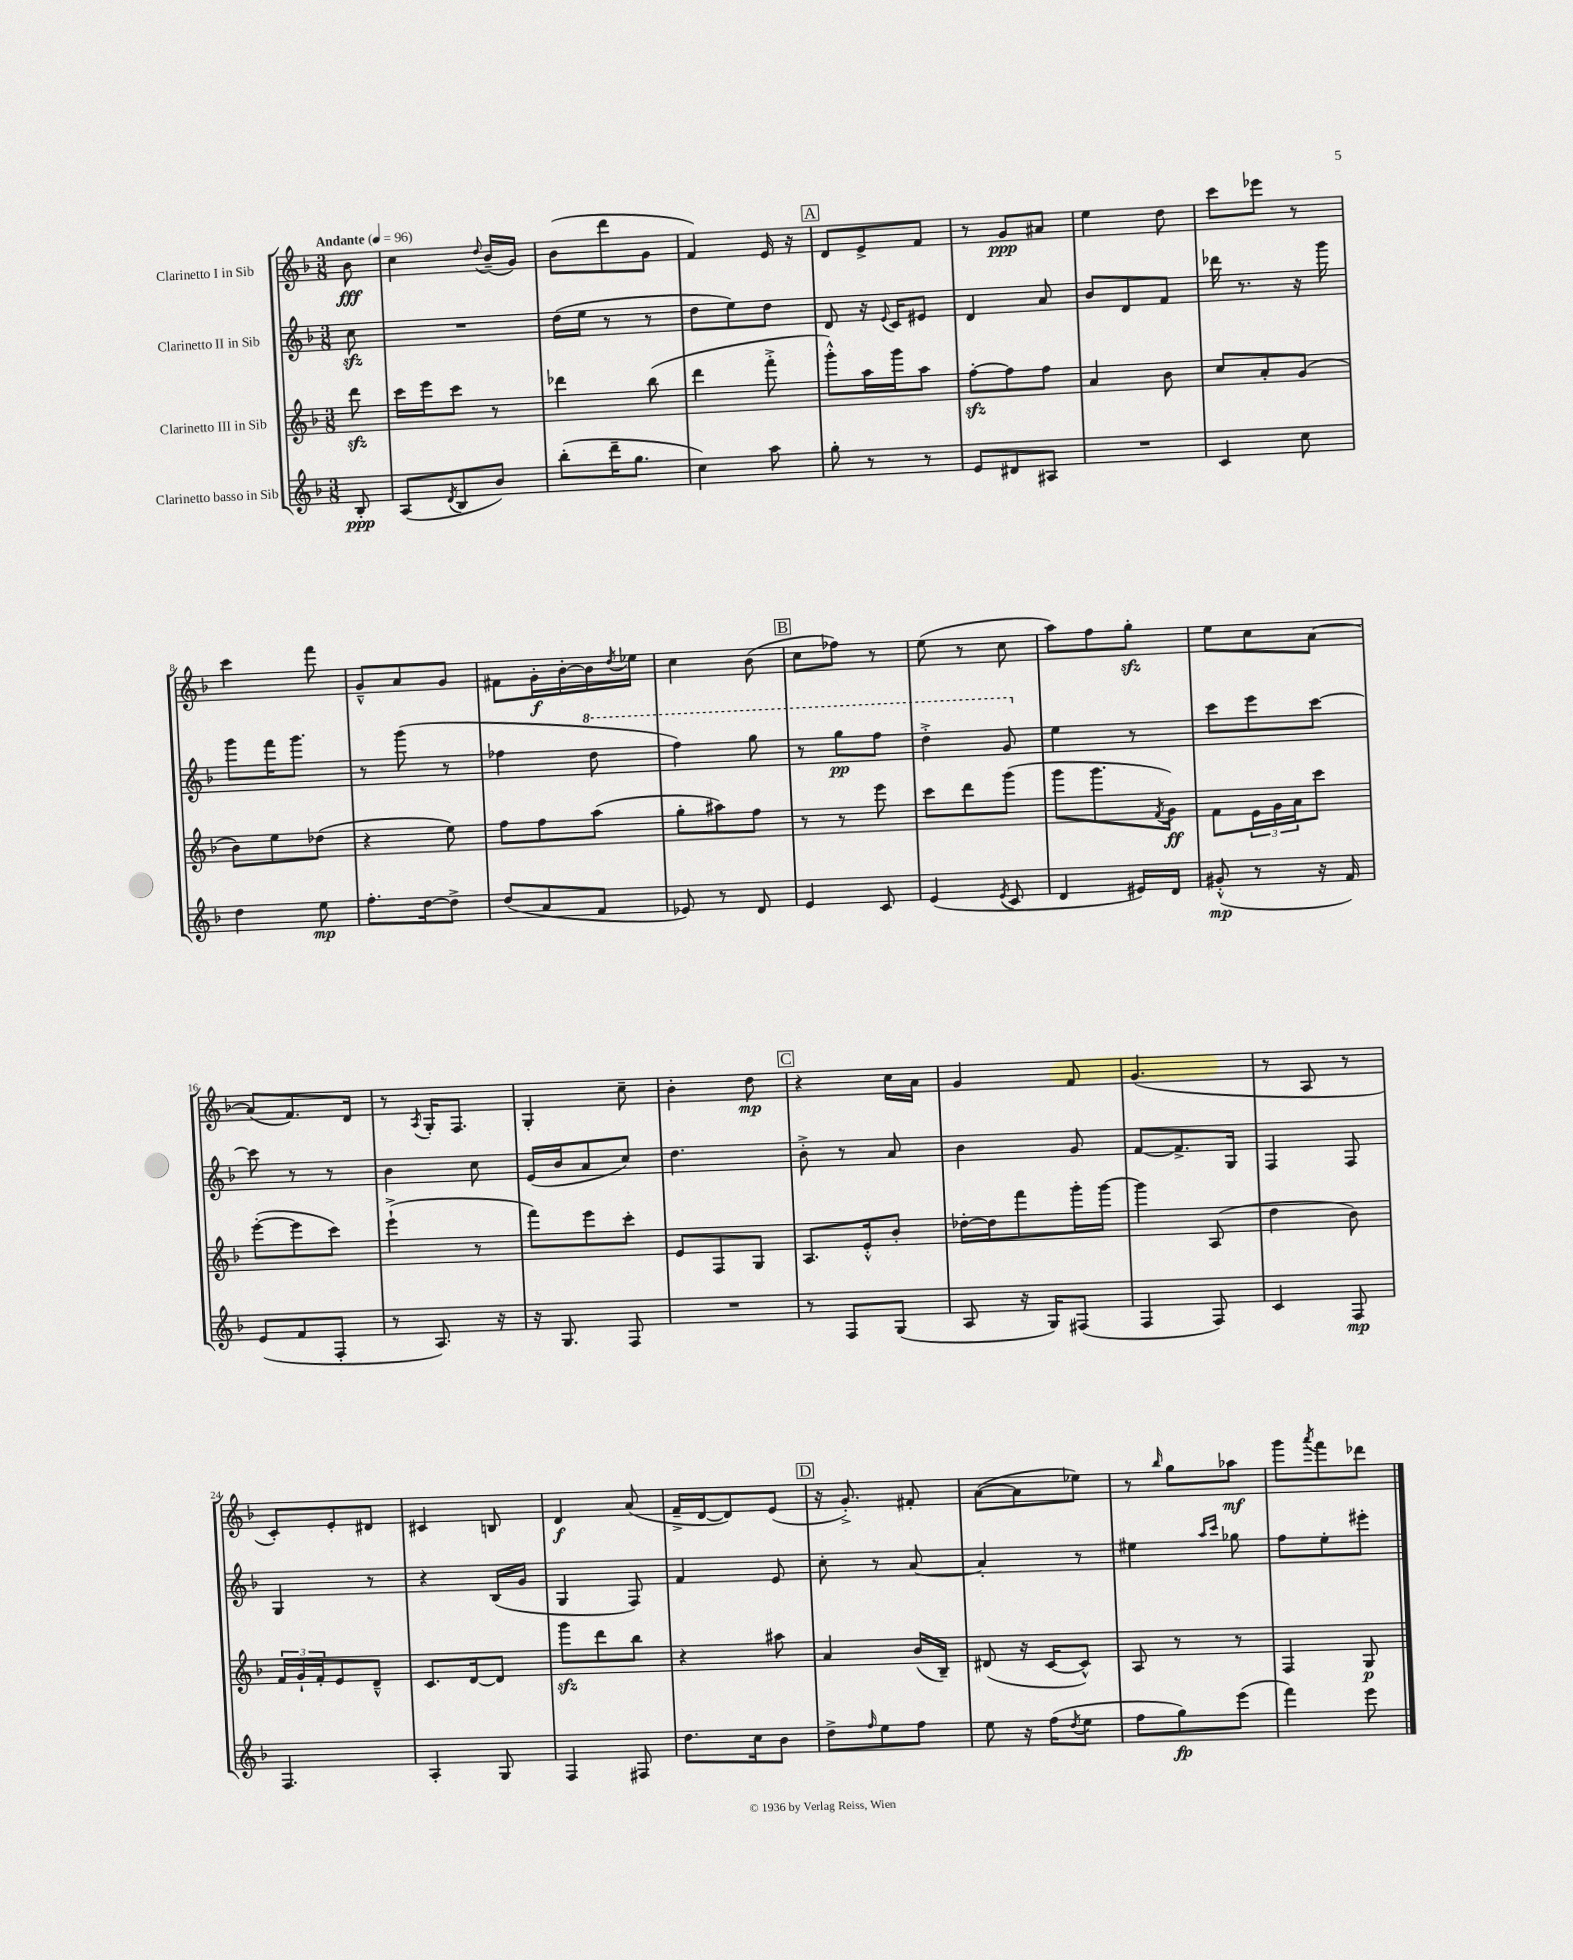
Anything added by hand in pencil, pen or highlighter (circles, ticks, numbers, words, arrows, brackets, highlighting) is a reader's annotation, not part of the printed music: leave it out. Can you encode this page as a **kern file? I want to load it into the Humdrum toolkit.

**kern	**dynam	**kern	**dynam	**kern	**dynam	**kern	**dynam
*part4	*part4	*part3	*part3	*part2	*part2	*part1	*part1
*staff4	*staff4	*staff3	*staff3	*staff2	*staff2	*staff1	*staff1
*I"Clarinetto basso in Sib	*	*I"Clarinetto III in Sib	*	*I"Clarinetto II in Sib	*	*I"Clarinetto I in Sib	*
*clefG2	*	*clefG2	*	*clefG2	*	*clefG2	*
*k[b-]	*	*k[b-]	*	*k[b-]	*	*k[b-]	*
*M3/8	*	*M3/8	*	*M3/8	*	*M3/8	*
*MM96	*	*MM96	*	*MM96	*	*MM96	*
=	=	=	=	=	=	=	=
!	!	!	!	!	!	!LO:TX:a:B:t=Andante	!
8B-'/	ppp	8dddzz\	.	8cczz\	.	8b-\	fff
=1	=1	=1	=1	=1	=1	=1	=1
(8A/L	.	16ccc\LL	.	4.r	.	4cc\	.
.	.	16eee\J	.	.	.	.	.
8qd/	.	.	.	.	.	.	.
8B-/	.	8ccc\J	.	.	.	.	.
.	.	.	.	.	.	8qqdd/	.
8b-/J)	.	8r	.	.	.	(16b-~/LL	.
.	.	.	.	.	.	16g/JJ)	.
=2	=2	=2	=2	=2	=2	=2	=2
(8bb-'\L	.	4ddd-X\	.	(16dd\LL	.	(8b-\L	.
.	.	.	.	16ee\JJ	.	.	.
16ddd~\K	.	.	.	8r	.	8ddd\	.
8.gg\J	.	.	.	.	.	.	.
.	.	(8bb-\	.	8r	.	8g\J	.
=3	=3	=3	=3	=3	=3	=3	=3
4cc\)	.	4ddd\	.	8dd\L	.	4f/)	.
.	.	.	.	8ee\)	.	.	.
8aa\	.	8fff'^\	.	8dd\J	.	16e/	.
.	.	.	.	.	.	16r	.
!!LO:REH:place=s1:t=A
=4	=4	=4	=4	=4	=4	=4	=4
8gg'\	.	8ggg'^^\L)	.	8d/	.	8d/L	.
8r	.	16aa\L	.	16r	.	8e^/	.
.	.	.	.	8qqe/	.	.	.
.	.	16ggg\J	.	16c/KL	.	.	.
8r	.	8aa\J	.	8e#X/J	.	8f/J	.
=5	=5	=5	=5	=5	=5	=5	=5
8e/L	.	[8ffzz'\L	.	4d/	.	8r	.
8d#X/	.	8ff\]	.	.	.	8g/L	ppp
8A#X/J	.	8ff\J	.	8a/	.	8a#X/J	.
=6	=6	=6	=6	=6	=6	=6	=6
4.r	.	4a/	.	8b-/L	.	4ee\	.
.	.	.	.	8d/	.	.	.
.	.	8b-\	.	8f/J	.	8dd\	.
=7	=7	=7	=7	=7	=7	=7	=7
4c/	.	8cc/L	.	16ddd-X\	.	8ccc\L	.
.	.	.	.	8.r	.	.	.
.	.	8a'/	.	.	.	8eee-X\J	.
8cc\	.	(8g/J	.	16r	.	8r	.
.	.	.	.	16ggg\	.	.	.
!!LO:LB:g=z
=8	=8	=8	=8	=8	=8	=8	=8
4dd\	.	8b-\L)	.	8ggg\L	.	4ccc\	.
.	.	8ee\	.	16fff\K	.	.	.
.	.	.	.	8.ggg\J	.	.	.
8ee\	mp	(8dd-X\J	.	.	.	8fff\	.
=9	=9	=9	=9	=9	=9	=9	=9
8.ff'\L	.	4r	.	8r	.	8g~^^/L	.
.	.	.	.	(8ggg\	.	8a/	.
[16dd\k	.	.	.	.	.	.	.
8dd^\J]	.	8ee\)	.	8r	.	8g/J	.
=10	=10	=10	=10	=10	=10	=10	=10
(8dd/L	.	8ff\L	.	4ff-X\	.	8f#X\L	.
8a/	.	8ff\	.	.	.	16g'\L	f
.	.	.	.	.	.	[16b-'\	.
*	*	*	*	*8va	*	*	*
8f/J	.	(8aa\J	.	8ddd\	.	16b-\]	.
.	.	.	.	.	.	8qdd/	.
.	.	.	.	.	.	16ee-X\JJ	.
=11	=11	=11	=11	=11	=11	=11	=11
8e-X/)	.	8gg'\L	.	4fff\)	.	4cc\	.
8r	.	8aa#X\)	.	.	.	.	.
8d/	.	8ff\J	.	8ggg\	.	(8b-\	.
!!LO:REH:place=s1:t=B
=12	=12	=12	=12	=12	=12	=12	=12
4e/	.	8r	.	8r	.	8cc\L	.
.	.	8r	.	8ggg\L	pp	8ff-X\J)	.
8c/	.	8eee\	.	8fff\J	.	8r	.
=13	=13	=13	=13	=13	=13	=13	=13
(4e/	.	8ccc\L	.	4ddd'^\	.	(8ee\	.
.	.	8ddd\	.	.	.	8r	.
8qe/	.	.	.	.	.	.	.
8c/	.	(8ggg\J	.	8gg/	.	8cc\	.
=14	=14	=14	=14	=14	=14	=14	=14
*	*	*	*	*X8va	*	*	*
4d/	.	8ggg\L	.	4ee\	.	8aa\L)	.
.	.	8.ggg\	.	.	.	8ff\	.
16e#X/LL)	.	.	.	8r	.	8ggzz'\J	.
.	.	8qf/	.	.	.	.	.
16d/JJ	.	16g\Jk)	ff	.	.	.	.
=15	=15	=15	=15	=15	=15	=15	=15
(8g#X'^^/	mp	8f\L	.	8ccc\L	.	8ee\L	.
8r	.	24e\L	.	8eee\	.	8cc\	.
.	.	24g\	.	.	.	.	.
.	.	24a\J	.	.	.	.	.
16r	.	8ccc\J	.	[8ccc\J	.	[8a\J	.
16f/)	.	.	.	.	.	.	.
!!LO:LB:g=z
=16	=16	=16	=16	=16	=16	=16	=16
(8e/L	.	([8eee'\L	.	8ccc\]	.	(8a/L]	.
8f/	.	8eee\]	.	8r	.	8.f/)	.
8F'/J	.	8ccc\J)	.	8r	.	.	.
.	.	.	.	.	.	16d/Jk	.
=17	=17	=17	=17	=17	=17	=17	=17
8r	.	(4eee`^\	.	4b-\	.	8r	.
.	.	.	.	.	.	8qA/	.
8.A/)	.	.	.	.	.	16G'/KL	.
.	.	.	.	.	.	8.F/J	.
.	.	8r	.	8cc\	.	.	.
16r	.	.	.	.	.	.	.
=18	=18	=18	=18	=18	=18	=18	=18
16r	.	8fff\L)	.	(16e/LL	.	4G'/	.
8.G/	.	.	.	16b-/J	.	.	.
.	.	8eee\	.	8a/	.	.	.
8F/	.	8ccc'\J	.	8cc/J)	.	8cc~\	.
=19	=19	=19	=19	=19	=19	=19	=19
4.r	.	8e/L	.	4.dd\	.	4b-'\	.
.	.	8F/	.	.	.	.	.
.	.	8G/J	.	.	.	8dd\	mp
!!LO:REH:place=s1:t=C
=20	=20	=20	=20	=20	=20	=20	=20
8r	.	8.A/L	.	8b-'^\	.	4r	.
8F/L	.	.	.	8r	.	.	.
.	.	16e'^^/k	.	.	.	.	.
(8G/J	.	8b-'/J	.	8a/	.	16cc\LL	.
.	.	.	.	.	.	16a\JJ	.
=21	=21	=21	=21	=21	=21	=21	=21
8A/	.	[16dd-X'\LL	.	4b-\	.	4g/	.
.	.	16dd-\J]	.	.	.	.	.
16r	.	8fff\	.	.	.	.	.
16G/KL)	.	.	.	.	.	.	.
(8F#X/J	.	16ggg'\L	.	8g/	.	8f/	.
.	.	[16ggg\JJ	.	.	.	.	.
=22	=22	=22	=22	=22	=22	=22	=22
4F/	.	4ggg\]	.	[8f/L	.	(4.g/	.
.	.	.	.	8.f^/]	.	.	.
8F/)	.	(8A/	.	.	.	.	.
.	.	.	.	16G/Jk	.	.	.
=23	=23	=23	=23	=23	=23	=23	=23
4c/	.	4dd\	.	4F/	.	8r	.
.	.	.	.	.	.	8A/	.
8F/	mp	8b-\)	.	8F/	.	8r	.
!!LO:LB:g=z
=24	=24	=24	=24	=24	=24	=24	=24
4.F/	.	24f/LL	.	4G/	.	8c'/L)	.
.	.	24g`/	.	.	.	.	.
.	.	24f'/J	.	.	.	.	.
.	.	8e/	.	.	.	8e'/	.
.	.	8d~^^/J	.	8r	.	8d#X/J	.
=25	=25	=25	=25	=25	=25	=25	=25
4A'/	.	8.c/L	.	4r	.	4c#X/	.
.	.	[16d/k	.	.	.	.	.
8G/	.	8d/J]	.	(16B-/LL	.	8Bn/	.
.	.	.	.	16g/JJ	.	.	.
=26	=26	=26	=26	=26	=26	=26	=26
4F/	.	8gggzz\L	.	4G/	.	4d/	f
.	.	8ddd\	.	.	.	.	.
8F#X/	.	8bb-\J	.	8F/)	.	(8a/	.
=27	=27	=27	=27	=27	=27	=27	=27
8.dd\L	.	4r	.	4f/	.	16f~^/LL	.
.	.	.	.	.	.	[16d/J	.
.	.	.	.	.	.	8d/])	.
16cc\k	.	.	.	.	.	.	.
8b-\J	.	8aa#X\	.	8e/	.	(8e/J	.
!!LO:REH:place=s1:t=D
=28	=28	=28	=28	=28	=28	=28	=28
8dd^\L	.	4a/	.	8cc'\	.	16r	.
.	.	.	.	.	.	8.g'^/)	.
16qqff/	.	.	.	.	.	.	.
8ee\	.	.	.	8r	.	.	.
8ff\J	.	(16b-/LL	.	[8a/	.	8f#X'/	.
.	.	16B-~/JJ)	.	.	.	.	.
=29	=29	=29	=29	=29	=29	=29	=29
8ee\	.	(8d#X/	.	4a'/]	.	([8a\L	.
16r	.	16r	.	.	.	8a\]	.
(16ff\KL	.	[16c/KL	.	.	.	.	.
8qdd/	.	.	.	.	.	.	.
8ee\J	.	8c^^/J])	.	8r	.	8ee-X\J)	.
=30	=30	=30	=30	=30	=30	=30	=30
8ff\L	.	8A/	.	4ee#X\	.	8r	.
.	.	.	.	.	.	16qqbb-/	.
8gg\)	fp	8r	.	.	.	8gg\L	.
.	.	.	.	16qqaa/LL	.	.	.
.	.	.	.	16qqccc/JJ	.	.	.
(8eee\J	.	8r	.	8gg-X\	.	8aa-X\J	mf
=31	=31	=31	=31	=31	=31	=31	=31
4fff\)	.	4F/	.	8ff\L	.	8ggg\L	.
.	.	.	.	.	.	8qaaa/	.
.	.	.	.	8ee'\	.	8fff\	.
8eee\	.	8G/	p	8eee#X'\J	.	8ddd-X\J	.
==	==	==	==	==	==	==	==
*-	*-	*-	*-	*-	*-	*-	*-
